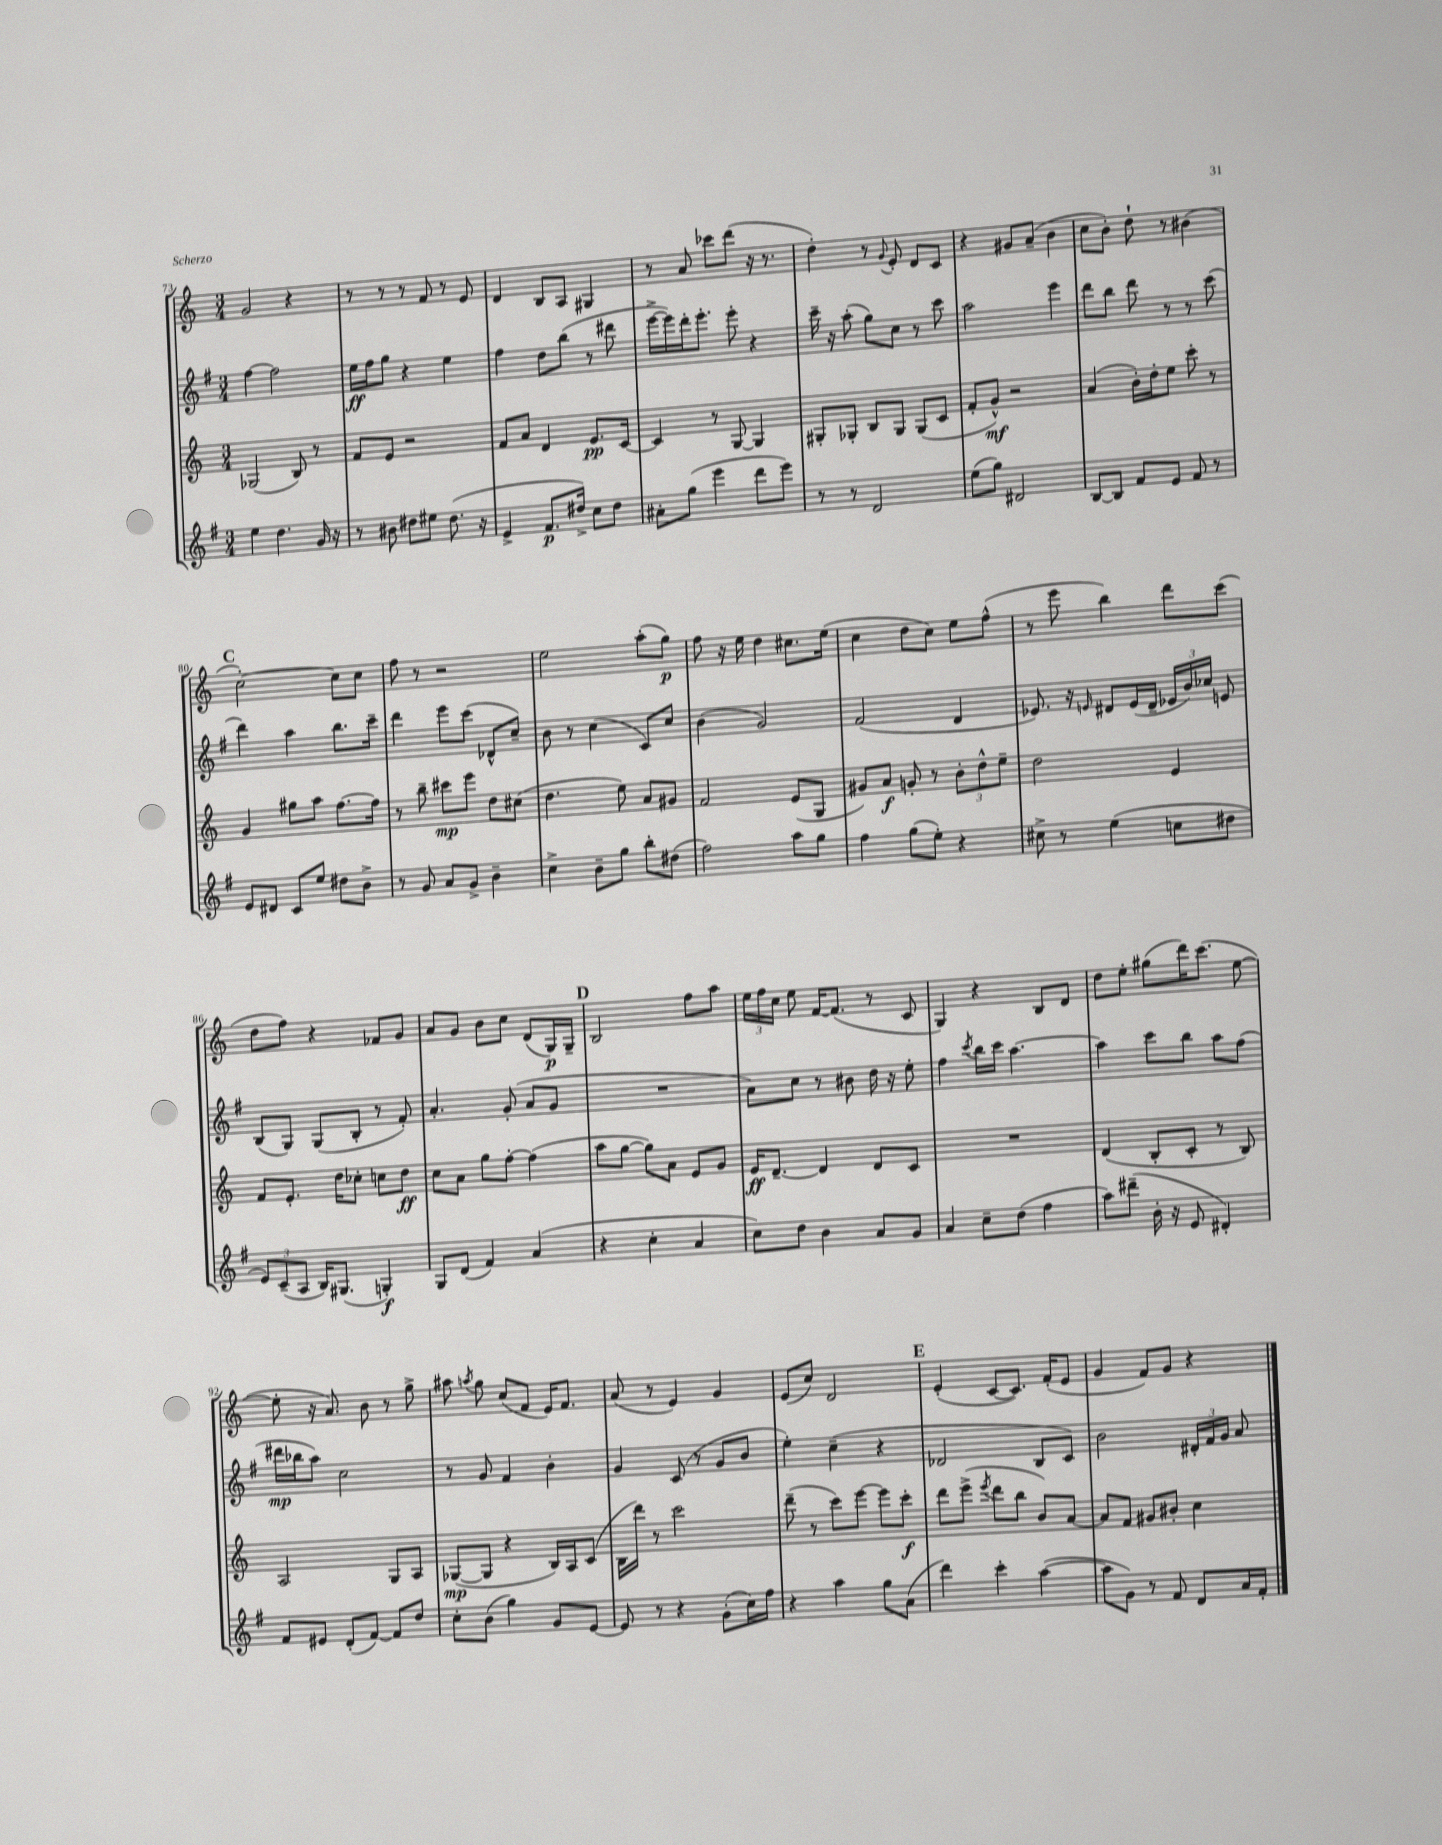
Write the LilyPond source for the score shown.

<<
\new StaffGroup <<
\new Staff = "s0" {
    \clef treble \key c \major \numericTimeSignature \time 3/4
    \autoBeamOff g'2 r4 |
    r8 r8 r8 f'8 r8 e'8 |
    d'4 b8[ a8] gis4 |
    r8 a'8 ces'''8[ d'''8]( r16 r8. |
    d''4-.) r8 \appoggiatura { g'8 } e'8-. d'8[ c'8] |
    r4 gis'8[ a'8]--( b'4 |
    c''8[ b'8]-.) d''8-! r8 bis'4( |
    \mark \markup { \bold "C" } c''2~-.) c''8[ c''8] |
    f''8 r8 r2 |
    e''2 a''8[-.( g''8]\p) |
    f''8 r16 e''16 d''4 cis''8.[ e''16]( |
    c''4 d''8[ c''8]) e''8[ f''8]-^( |
    r8 e'''8 b''4) d'''8[ c'''8]( |
    d''8[ f''8]) r4 fes'8[ g'8] |
    a'8[ g'8] b'8[ c''8] d'8[( g16\p) g16]-- |
    \mark \markup { \bold "D" } b2 f''8[ a''8] |
    \tuplet 3/2 { e''16[ f''16 c''16] } e''8 f'16[~ f'8.]( r8 c'8 |
    g4) r4 b8[ d'8] |
    d''8[ e''8]-. gis''8[( d'''16) c'''8.]( e''8~ |
    e''8-. r16 a'8.) b'8 r8 g''8-> |
    ais''8 \acciaccatura { a''8 } g''8 c''8[( f'8] e'16[) f'8.] |
    a'8( r8 e'4) g'4 |
    e'8[( c''8]) d'2 |
    \mark \markup { \bold "E" } e'4-.( c'8[~ c'8.]) f'16[-.( e'8] |
    g'4 f'8[) g'8] r4 \bar "|." |
}
\new Staff = "s1" {
    \clef treble \key g \major \numericTimeSignature \time 3/4
    \autoBeamOff fis''4~ fis''2 |
    e''16[\ff fis''16 g''8] r4 e''4 |
    fis''4 d''8[ b''8]( r8 dis'''8 |
    e'''16[~-> e'''16) d'''16-. e'''8.]-. e'''8-. r4 |
    c'''16-- r16 a''8-.( g''8[) c''8] r8 c'''8 |
    a''2 e'''4 |
    d'''8[ b''8] d'''8 r8 r8 c'''8( |
    \mark \markup { \bold "C" } d'''4) a''4 b''8.[ c'''16]-- |
    d'''4 e'''8[ c'''8]( des'8[-^ c''8]--) |
    b'8 r8 c''4( c'8[) c''8] |
    b'4( g'2) |
    fis'2( d'4 |
    ees'8.) r16 \grace { e'16 } dis'8[ e'16( dis'16]-- \tuplet 3/2 { ees'16[ b'16) ces''16] } e'8 |
    b8[( g8]) g8[( b8]-. r8 fis'8-.) |
    a'4.-. g'8-.( a'8[ g'8] |
    \mark \markup { \bold "D" } R2. |
    a'8[) c''8] r8 bis'8 d''16 r16 e''8-. |
    fis''4 \acciaccatura { c'''8 } b''16[ c'''16] a''4.~ |
    a''4 c'''8[ b''8] a''8[ fis''8]( |
    dis'''16[\mp bes''16 a''8]) c''2 |
    r8 g'8 fis'4 b'4-. |
    g'4 c'8( r8 g'8[ b'8] |
    e''4-.) c''4--( r4 |
    \mark \markup { \bold "E" } des'2 b8[ c'8]) |
    b'2 \tuplet 3/2 { dis'16[-. fis'16 g'16] } a'8 \bar "|." |
}
\new Staff = "s2" {
    \clef treble \key c \major \numericTimeSignature \time 3/4
    \autoBeamOff ges2( b8) r8 |
    f'8[ e'8] r2 |
    f'8[ a'8] d'4 e'8.[\pp c'16]~ |
    c'4 r8 g8~ g4 |
    gis8[-. ges8]-. b8[ ges8] ges8[( c'8] |
    f'8[-. g'8]-^\mf) r2 |
    a'4( b'16[-.) d''16-. e''8] c'''8-. r8 |
    \mark \markup { \bold "C" } g'4 gis''8[ a''8] f''8.[~ f''16] |
    r8 b''8-- cis'''8[\mp e'''8] d''8[ cis''8]( |
    d''4. e''8) a'8[ gis'8] |
    f'2 e'8[( g8] |
    gis'8[) a'8]\f g'8-. r8 \tuplet 3/2 { b'8[-. d''8-^ e''8]-- } |
    d''2 e'4 |
    f'8[ e'8.]-. d''16[ ces''8]-. c''8[ d''8]\ff |
    c''8[ a'8] g''8[ f''8]~-. f''4( |
    \mark \markup { \bold "D" } a''8[ g''8]~ g''8[) a'8] e'8[ g'8] |
    e'16[\ff d'8.]~-- d'4 d'8[ c'8] |
    R2. |
    d'4( b8[-. c'8]-. r8 b8) |
    a2 g8[ a8] |
    ges8[~\mp( ges8] r4 b16[) a16 c'8]( |
    b16[ d'''16]) r8 c'''2 |
    d'''8--( r8 c'''8[) e'''8]~ e'''8[ c'''8]-.\f |
    \mark \markup { \bold "E" } d'''8[ e'''8]->( \acciaccatura { e'''8 } d'''8[ b''8] b'8[) a'8]~ |
    a'8[ f'8] gis'8[ bis'8]-. c''4 \bar "|." |
}
\new Staff = "s3" {
    \clef treble \key g \major \numericTimeSignature \time 3/4
    \autoBeamOff e''4 d''4. g'16 r16 |
    r8 bis'8 dis''8[ eis''8] dis''8.( r16 |
    e'4-> fis'8.[\p dis''16]->) c''8[ dis''8] |
    ais'8[-. g''8]( e'''4 d'''8[ e'''8]) |
    r8 r8 d'2 |
    e''8[( g''8]) dis'2 |
    b8[~ b8] fis'8[ e'8] fis'8 r8 |
    \mark \markup { \bold "C" } e'8[ dis'8] c'8[ e''8] dis''8[ b'8]-> |
    r8 g'8 a'8[ g'8]-> b'4-- |
    c''4-> b'8[-- g''8] b''8[-. dis''8]( |
    fis''2) a''8[ g''8] |
    fis''4 g''8[( e''8]-.) r4 |
    cis''8-> r8 e''4( c''8[ dis''8] |
    \tuplet 3/2 { e'8[) c'8--( a8] } b16[) gis8.]( g4-.\f) |
    g8[ d'8]( fis'4) a'4( |
    \mark \markup { \bold "D" } r4 c''4-. a'4 |
    c''8[) d''8] b'4 a'8[ g'8] |
    a'4 c''8[-- d''8]( fis''4 |
    a''8[) dis'''8]--( b'16-. r16 e'8 dis'4-.) |
    fis'8[ eis'8] d'8[-.( fis'8]~) fis'8[ d''8] |
    c''8[-. b'8]( g''4) g'8[ e'8]~ |
    e'8 r8 r4 g'8[-.( c''16) fis''16] |
    r4 a''4 g''8[ a'8]( |
    \mark \markup { \bold "E" } d'''4) c'''4-. a''4~( |
    a''8[ g'8]) r8 fis'8 d'8[ a'16 fis'16]-. \bar "|." |
}
>>
>>
\layout { \context { \Score currentBarNumber = #73 } }
